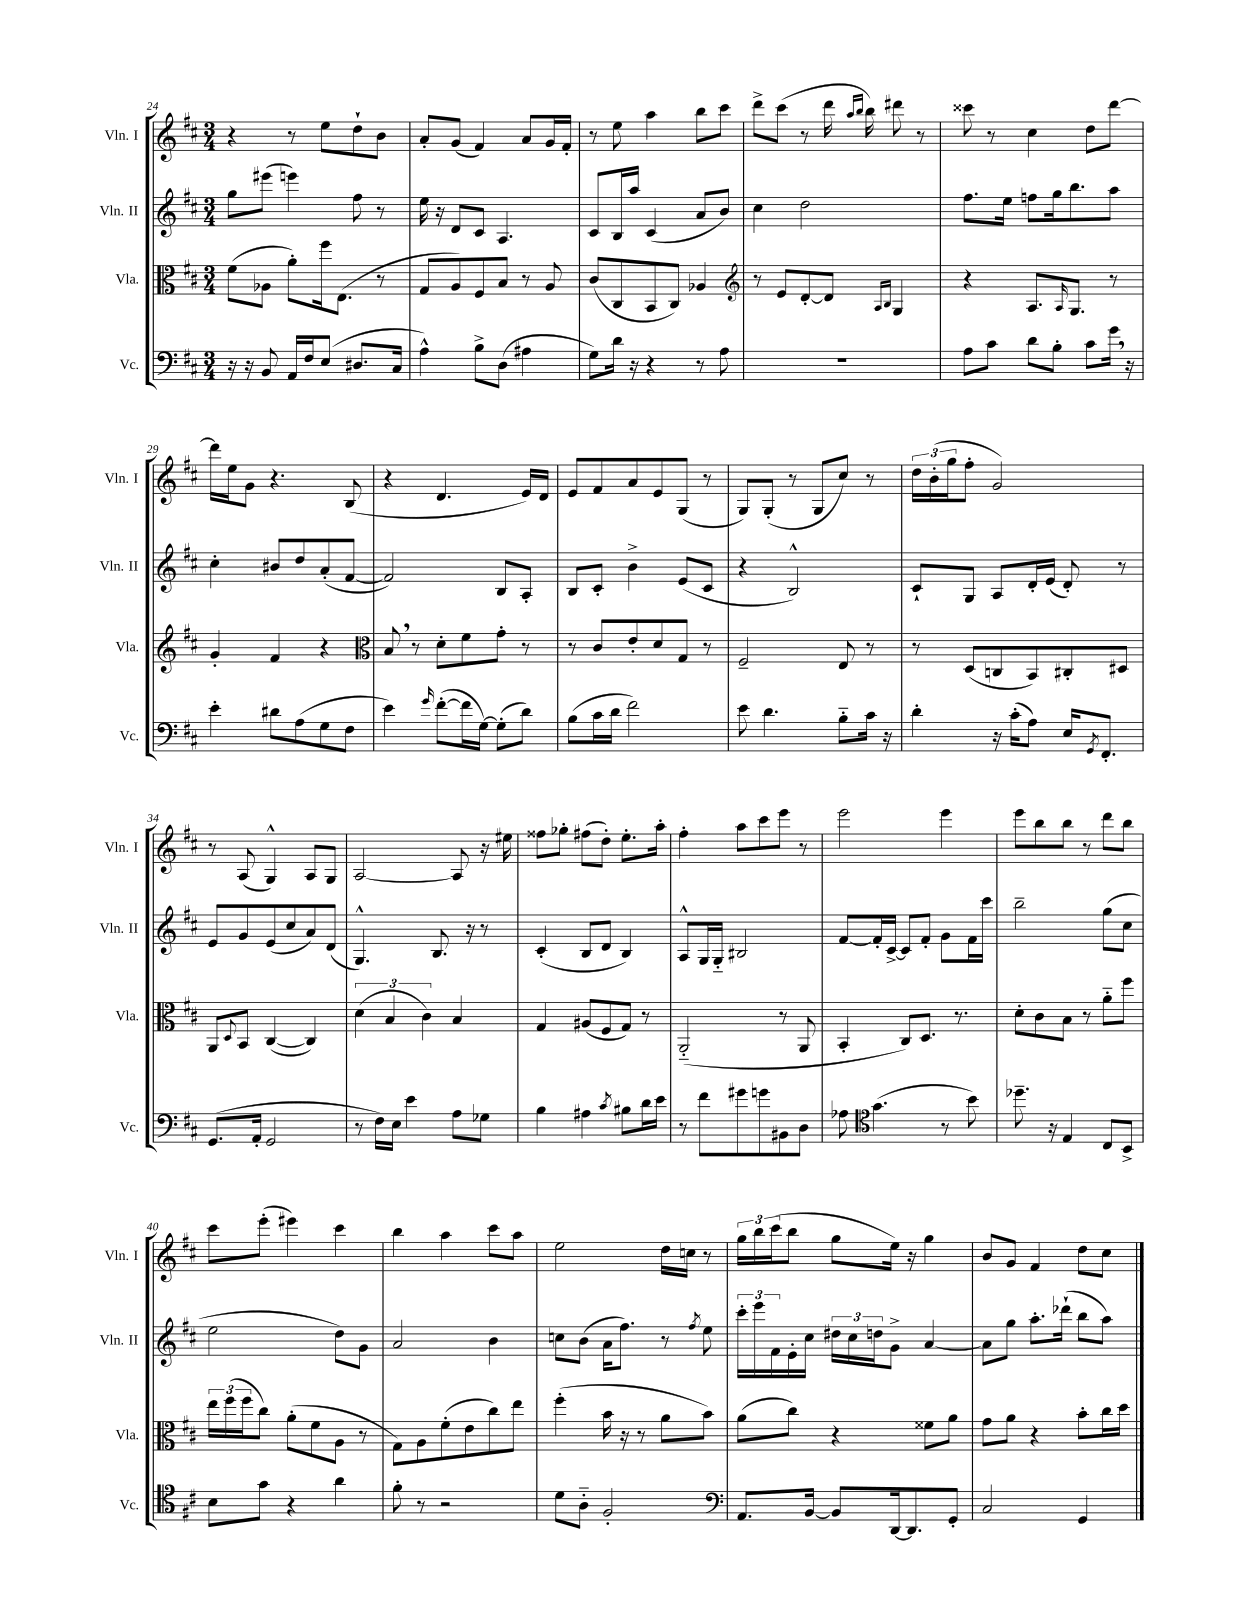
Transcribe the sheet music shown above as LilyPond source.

<<
\new StaffGroup <<
\new Staff = "s0" \with { instrumentName = "Vln. I" shortInstrumentName = "Vln. I" } {
    \clef treble \key d \major \numericTimeSignature \time 3/4
    r4 r8 e''8 d''8-! b'8 |
    a'8-. g'8( fis'4) a'8 g'16 fis'16-. |
    r8 e''8 a''4 b''8 cis'''8 |
    d'''8-> cis'''8( r8 d'''16 \grace { a''16 b''16 } b''16) dis'''8 r8 |
    cisis'''8 r8 cis''4 d''8 d'''8~ |
    d'''16 e''16 g'8 r4. b8( |
    r4 d'4. e'16) d'16 |
    e'8 fis'8 a'8 e'8 g8( r8 |
    g8) g8-.( r8 g8 cis''8) r8 |
    \tuplet 3/2 { d''16 b'16-.( g''16 } fis''8-. g'2) |
    r8 a8( g4-^) a8 g8 |
    a2~ a8 r16 eis''16 |
    fisis''8 ges''8-. fis''8( d''8-.) e''8.-. a''16-. |
    fis''4-. a''8 cis'''8 e'''8 r8 |
    e'''2 e'''4 |
    e'''8 b''8 b''8 r8 d'''8 b''8 |
    cis'''8 e'''8-.( eis'''4) cis'''4 |
    b''4 a''4 cis'''8 a''8 |
    e''2 d''16 c''16 r8 |
    \tuplet 3/2 { g''16 b''16 cis'''16( } b''8 g''8 e''16) r16 g''4 |
    b'8 g'8 fis'4 d''8 cis''8 \bar "|." |
}
\new Staff = "s1" \with { instrumentName = "Vln. II" shortInstrumentName = "Vln. II" } {
    \clef treble \key d \major \numericTimeSignature \time 3/4
    g''8 eis'''8( e'''4) fis''8 r8 |
    e''16 r16 d'8 cis'8 a4. |
    cis'8 b16 a''16 cis'4( a'8 b'8) |
    cis''4 d''2 |
    fis''8. e''16 f''8 g''16 b''8. a''8 |
    cis''4-. bis'8 d''8 a'8-.( fis'8~ |
    fis'2) b8 a8-. |
    b8 cis'8-. b'4-> e'8( cis'8 |
    r4 b2-^) |
    cis'8-! g8 a8 d'16-. e'16( d'8-.) r8 |
    e'8 g'8 e'8( cis''8 a'8) d'8( |
    g4.-^) b8. r16 r8 |
    cis'4-.( b8 d'8 b4) |
    a8-^ g16 g16-_ bis2 |
    fis'8~ fis'16-. cis'16~-> cis'8 fis'8-. g'8 fis'16 cis'''16 |
    b''2-- g''8( cis''8 |
    e''2 d''8) g'8 |
    a'2 b'4 |
    c''8 b'8( a'16 fis''8.) r8 \acciaccatura { fis''8 } e''8 |
    \tuplet 3/2 { cis'''16-. e'''16 fis'16 } e'16-. cis''16 \tuplet 3/2 { dis''16 cis''16 d''16 } g'8-> a'4~ |
    a'8 g''8 a''8.-. des'''16-!( b''8 a''8) \bar "|." |
}
\new Staff = "s2" \with { instrumentName = "Vla." shortInstrumentName = "Vla." } {
    \clef alto \key d \major \numericTimeSignature \time 3/4
    fis'8( aes8 a'8-.) fis''16 e8.( r8 |
    g8 a8) fis8 b8 r8 a8 |
    cis'8( cis8 b,8 cis8) aes4 |
    \clef treble r8 e'8 d'8~-. d'8 \grace { a16 b16 } g4 |
    r4 a8. \grace { a16 } g8. r8 |
    g'4-. fis'4 r4 |
    \clef alto b8 \breathe r8 d'8-. fis'8 g'8-. r8 |
    r8 cis'8 e'8-. d'8 g8 r8 |
    fis2-- e8 r8 |
    r8 d8( c8 b,8) cis8-. dis8 |
    a,8 \appoggiatura { d8 } b,8 cis4~( cis4) |
    \tuplet 3/2 { d'4( b4 cis'4) } b4 |
    g4 ais8( fis8 g8) r8 |
    a,2-_( r8 a,8 |
    b,4-. cis8) d8. r8. |
    d'8-. cis'8 b8 r8 a'8-_ fis''8 |
    \tuplet 3/2 { e''16 fis''16( fis''16 } cis''8) a'8-.( fis'8 a8 r8 |
    g8) a8 fis'8-.( e'8 cis''8) e''8 |
    fis''4-.( b'16 r16 r8 a'8 b'8) |
    a'8( cis''8) r4 fisis'8 a'8 |
    g'8 a'8 r4 b'8-. cis''16 d''16 \bar "|." |
}
\new Staff = "s3" \with { instrumentName = "Vc." shortInstrumentName = "Vc." } {
    \clef bass \key d \major \numericTimeSignature \time 3/4
    r16 r16 b,8 a,16 fis16 e8( dis8. cis16 |
    a4-^) b8-> d8( ais4 |
    g8) d'16 r16 r4 r8 a8 |
    R2. |
    a8 cis'8 d'8 b8-. cis'8 g'16 \breathe r16 |
    e'4-. dis'8 a8( g8 fis8 |
    e'4) \grace { g'16 } fis'8~-.( fis'16 g16~) g8-.( d'8) |
    b8( cis'16 d'16 fis'2) |
    e'8 d'4. b8-_ cis'16 r16 |
    d'4-. r16 cis'16-.( a8) e16 \acciaccatura { g,8 } fis,8.-. |
    g,8.( a,16-. g,2 |
    r8 fis16) e16 e'4 a8 ges8 |
    b4 ais4 \acciaccatura { cis'8 } bis8 d'16 e'16 |
    r8 fis'8 gis'8 g'8 bis,8 d8 |
    aes8 \clef tenor g'4.( r8 b'8) |
    des''8.-- r16 e4 cis8 b,8-> |
    b8 g'8 r4 a'4 |
    fis'8-. r8 r2 |
    d'8 a8-_ fis2-. |
    \clef bass a,8. b,16~ b,8 d,16~ d,8. g,8-. |
    cis2 g,4 \bar "|." |
}
>>
>>
\layout { \context { \Score currentBarNumber = #24 } }
